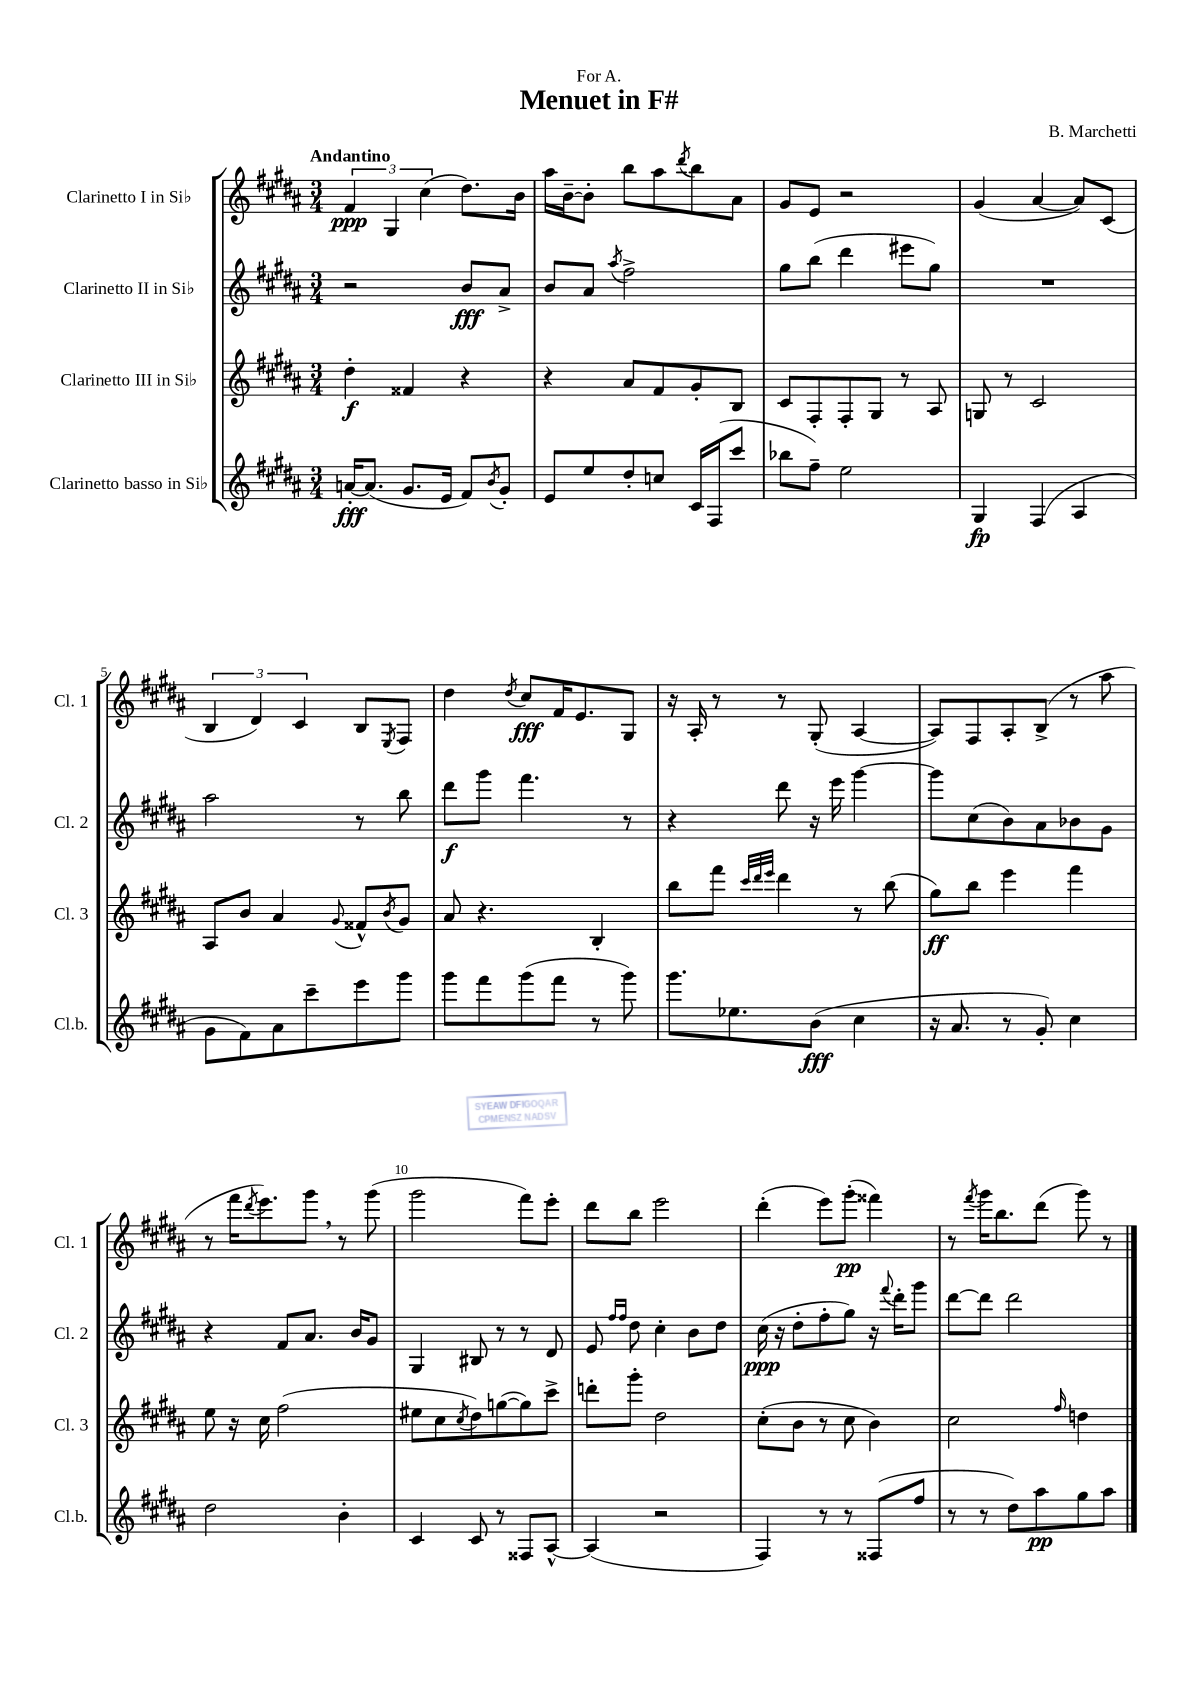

**kern	**kern	**kern	**kern
*staff4	*staff3	*staff2	*staff1
*clefG2	*clefG2	*clefG2	*clefG2
*k[f#c#g#d#a#]	*k[f#c#g#d#a#]	*k[f#c#g#d#a#]	*k[f#c#g#d#a#]
*M3/4	*M3/4	*M3/4	*M3/4
[16a'	4dd#'	2r	6f#
(8.a]	.	.	.
.	.	.	6G#
8.g#	4f##	.	.
.	.	.	(6cc#
16e	.	.	.
8f#)	4r	8b	8.dd#)
8qb	.	.	.
8g#'	.	8a#^	.
.	.	.	16b
=	=	=	=
8e	4r	8b	16aa#
.	.	.	[16b~
8ee	.	8a#	8b']
.	.	8qaa#	.
8dd#'	8a#	2ff#^	8bb
8cc	8f#	.	8aa#
.	.	.	8qddd#
16c#	8g#'	.	8bb
(16F#	.	.	.
8ccc#	8B	.	8a#
=	=	=	=
8bb-	8c#	8gg#	8g#
8ff#~)	8F#'	(8bb	8e
2ee	8F#'	4ddd#	2r
.	8G#	.	.
.	8r	8eee#	.
.	8A#	8gg#)	.
=	=	=	=
4G#	8G	2.r	(4g#
.	8r	.	.
(4F#	2c#	.	[4a#
4A#	.	.	8a#])
.	.	.	(8c#
=	=	=	=
8g#	8A#	2aa#	6B
8f#)	8b	.	.
.	.	.	6d#)
8a#	4a#	.	.
.	.	.	6c#
8ccc#~	.	.	.
.	8qqg#	.	.
8eee	8f##^^	8r	8B
.	8qb	.	8qE
8ggg#	8g#	8bb	8F#
=	=	=	=
8ggg#	8a#	8ddd#	4dd#
8fff#	4.r	8ggg#	.
.	.	.	8qdd#
(8ggg#	.	4.fff#	8cc#
8fff#	.	.	16f#
.	.	.	8.e
8r	4B'	.	.
8ggg#)	.	8r	8G#
=	=	=	=
8.ggg#	8bb	4r	16r
.	.	.	16A#'
.	8fff#	.	8r
8.ee-	.	.	.
.	32qqccc#	.	.
.	32qqddd#	.	.
.	32qqeee	.	.
.	4ddd#	8ddd#	8r
(8b	.	16r	(8G#'
.	.	16eee	.
4cc#	8r	[4ggg#	[4A#
.	(8bb	.	.
=	=	=	=
16r	8gg#)	8ggg#]	8A#])
8.a#	.	.	.
.	8bb	(8cc#	8F#
8r	4eee	8b)	8A#'
8g#')	.	8a#	(8B^
4cc#	4fff#	8b-	8r
.	.	8g#	8aa#
=	=	=	=
2dd#	8ee	4r	8r
.	16r	.	16fff#
.	.	.	8qddd#
.	16cc#	.	8.eee)
.	(2ff#	8f#	.
.	.	8.a#	8ggg#
4b'	.	.	8r
.	.	16b	.
.	.	8g#	(8ggg#
=	=	=	=
4c#	8ee#	4G#	2ggg#
.	8cc#	.	.
.	8qcc#	.	.
8c#	8dd#)	8B#	.
8r	([8gg	8r	.
8F##	8gg])	8r	8fff#)
[8A#^^	8ccc#^	8d#	8eee'
=	=	=	=
(4A#]	8ddd'	8e	8ddd#
.	.	16qqff#	.
.	.	16qqff#	.
.	8ggg#'	8dd#	8bb
2r	2dd#	4cc#'	2eee
.	.	8b	.
.	.	8dd#	.
=	=	=	=
4F#)	(8cc#'	(16cc#	(4ddd#'
.	.	16r	.
.	8b	8dd#'	.
8r	8r	8ff#'	8eee)
8r	8cc#	8gg#)	(8ggg#'
(8F##	4b)	16r	4fff##)
.	.	8qqfff#	.
.	.	16ddd#'	.
8ff#	.	8ggg#	.
=	=	=	=
8r	2cc#	[8ddd#	8r
.	.	.	8qfff#
8r	.	8ddd#]	16ggg#
.	.	.	8.bb
8dd#)	.	2ddd#	.
8aa#	.	.	(8ddd#
.	16qqff#	.	.
8gg#	4dd	.	8ggg#)
8aa#	.	.	8r
==	==	==	==
*-	*-	*-	*-
